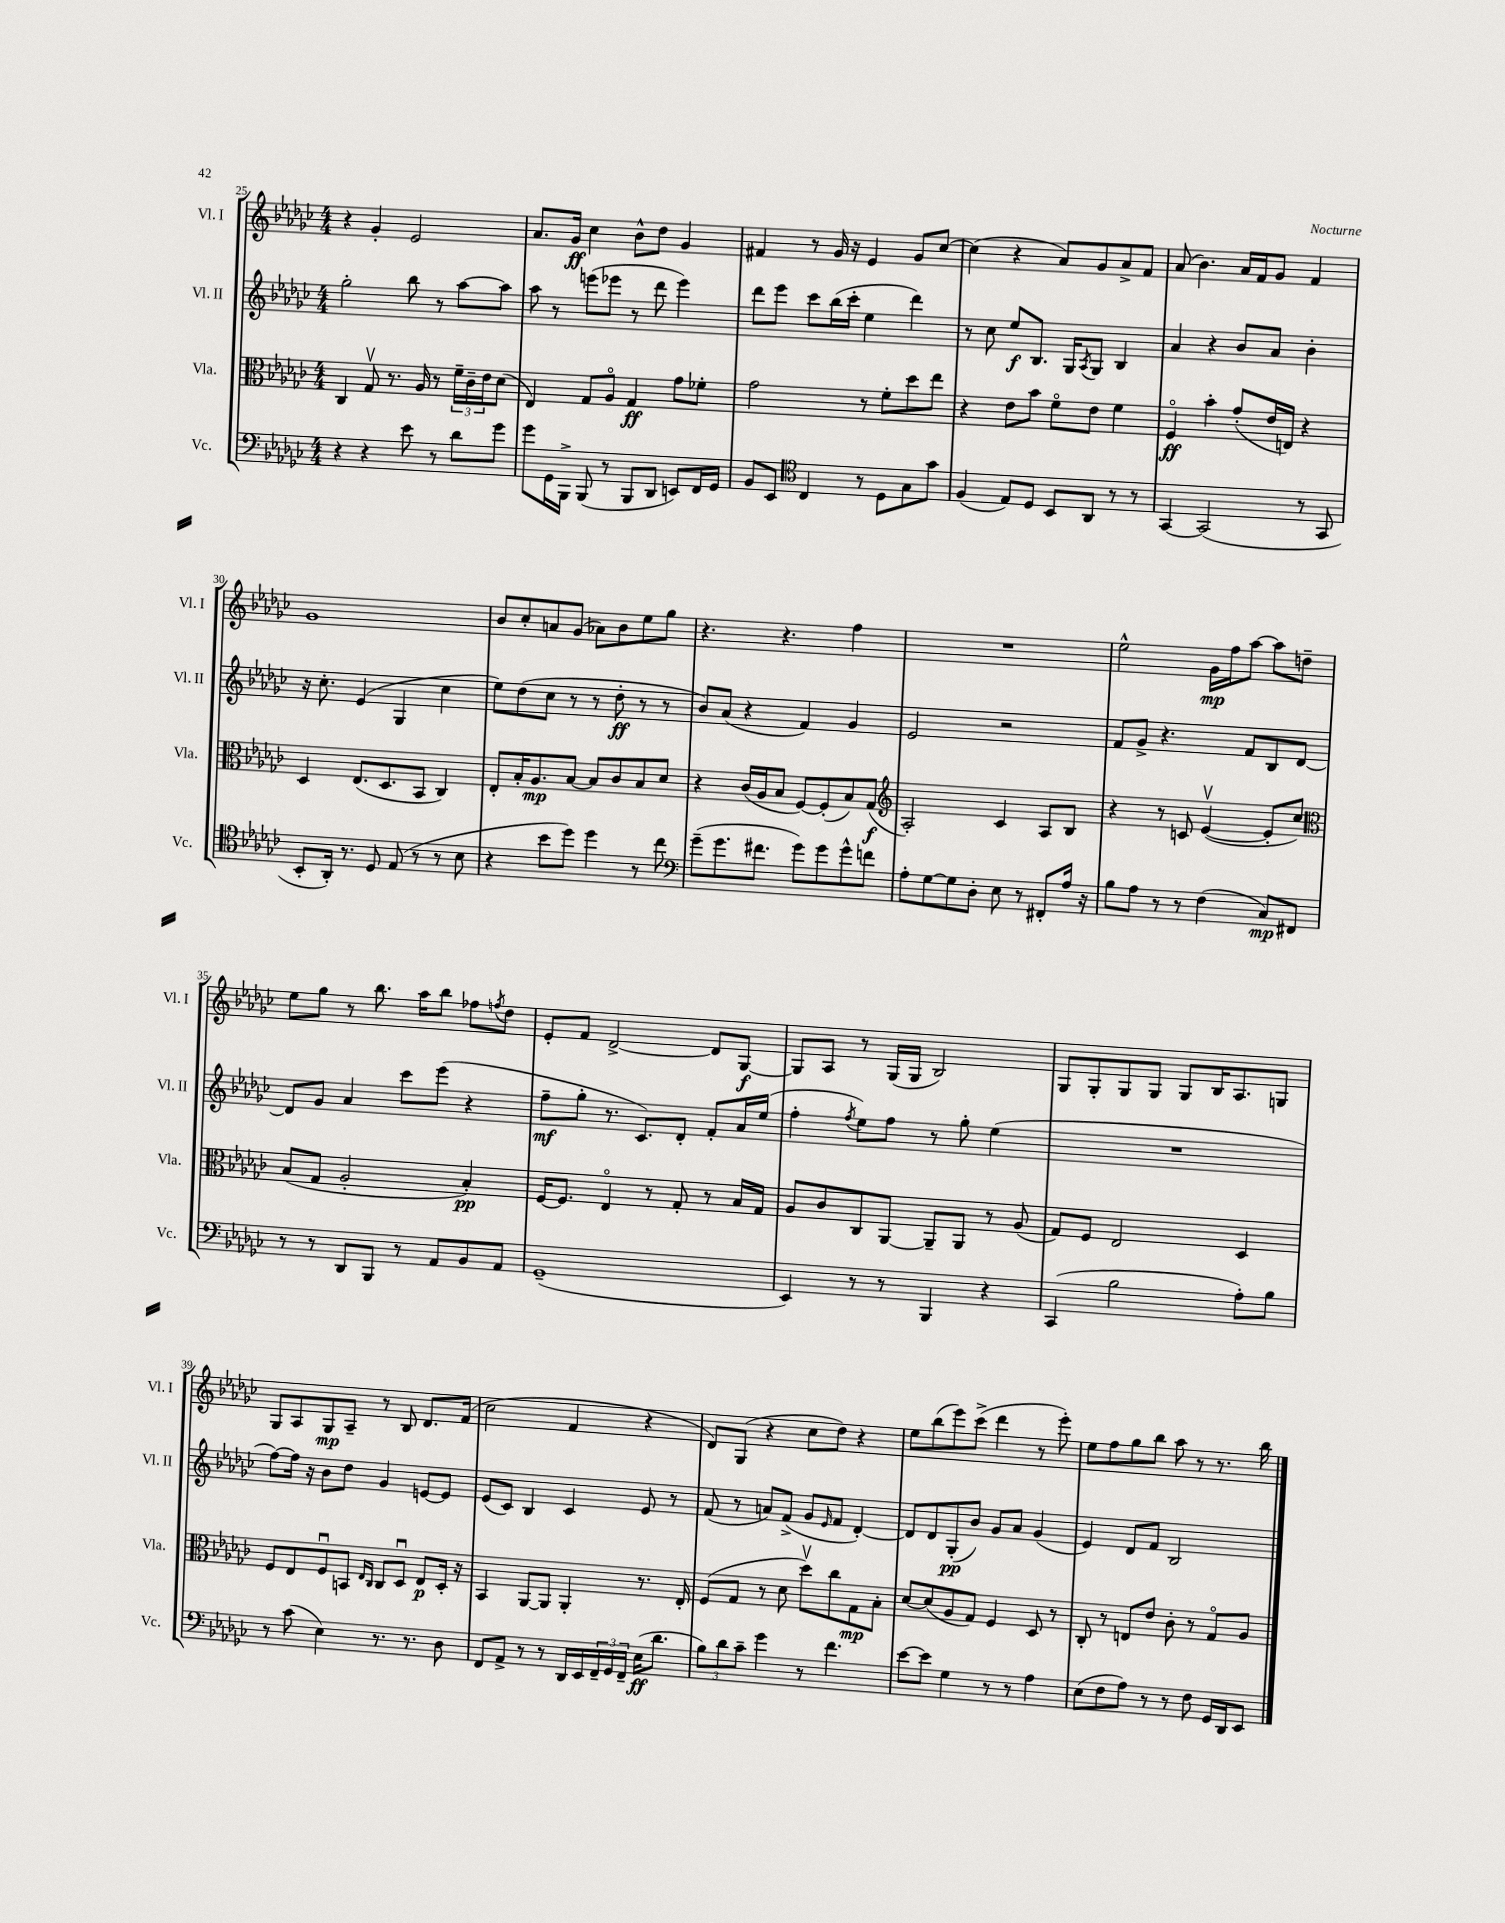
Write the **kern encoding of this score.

**kern	**kern	**kern	**kern
*staff4	*staff3	*staff2	*staff1
*clefF4	*clefC3	*clefG2	*clefG2
*k[b-e-a-d-g-c-]	*k[b-e-a-d-g-c-]	*k[b-e-a-d-g-c-]	*k[b-e-a-d-g-c-]
*M4/4	*M4/4	*M4/4	*M4/4
4r	4C-	2gg-'	4r
4r	8G-v	.	4g-'
.	8.r	.	.
8e-	.	8bb-	2e-
.	16A-	.	.
8r	8r	8r	.
8d-	24f~	[8aa-	.
.	24c-~	.	.
.	24e-	.	.
8g-	(8d-	8aa-]	.
=	=	=	=
8g-	4E-)	8aa-	8.a-
16GG-	.	8r	.
16BBB-^	.	.	16g-
(8BBB-	8G-	(8eee	4cc-
8r	8A-o	8eee-	.
8BBB-	4G-	8r	8b-^^
8DD-	.	8ddd-	8dd-
8EE)	8g-	4eee-)	4g-
16FF	8f-'	.	.
16GG-	.	.	.
=	=	=	=
8BB-	2g-	8ddd-	4f#
8EE-	.	8eee-	.
*clefC4	*	*	*
4C-	.	8ccc-	8r
.	.	(16bb-	16g-
.	.	16ccc-'	16r
8r	8r	4ee-	4e-
8D-	8f'	.	.
8G-	8dd-	4ddd-)	8g-
8g-	8ee-	.	[8cc-
=	=	=	=
(4F	4r	8r	(4cc-]
.	.	8cc-	.
8E-)	8e-	8ee-	4r
8D-	8b-	8.B-	.
8BB-	8fo	.	8a-)
.	.	16G-	.
.	.	8qA-	.
8AA-	8e-	8G-	8g-
8r	4f	4B-	8a-^
8r	.	.	8f
=	=	=	=
[4GG-	4Fo	4a-	(8a-
.	.	.	4.b-)
(2GG-]	4b-'	4r	.
.	(8g-'	8b-	16a-
.	.	.	16f
.	16e-	8a-	8g-
.	16E)	.	.
8r	4r	4b-'	4f
8GG-	.	.	.
=	=	=	=
8BB-'	4D-	16r	1g-
.	.	8.cc-'	.
16AA-')	.	.	.
8.r	.	.	.
.	(8.E-	(4e-	.
8D-	.	.	.
.	8.D-	.	.
(8E-	.	4G-	.
8r	8BB-	.	.
8r	4C-)	4cc-	.
8B-	.	.	.
=	=	=	=
4r	8E-'	8ee-)	8b-
.	16B-'	(8dd-	8cc-'
.	8.A-	.	.
8b-	.	8cc-	8a
8dd-)	[8B-	8r	(8g-
4dd-	8B-]	8r	8a-)
.	8c-	8dd-'	8b-
8r	8B-	8r	8ee-
8cc-	8d-	8r	8gg-
=	=	=	=
*clefF4	*	*	*
(8g-~	4r	8b-)	4.r
8.g-	.	(8a-	.
.	(16c-	4r	.
8.f#	16A-	.	.
.	8B-	.	4.r
8g-)	[8F)	4f)	.
8g-	(8F']	.	.
8g-^^	8B-)	4g-	4ff
8f	(8G-	.	.
=	=	=	=
*	*clefG2	*	*
8A-'	2A-')	2e-	1r
[8G-	.	.	.
8G-]	.	.	.
8D-'	.	.	.
8E-	4c-	2r	.
8r	.	.	.
8FF#'	8A-	.	.
16A-	8B-	.	.
16r	.	.	.
=	=	=	=
8B-	4r	8f	2ee-^^
8A-	.	8g-^	.
8r	8r	4.r	.
8r	8c	.	.
(4F	([4e-v	.	16g-
.	.	.	16ff
.	.	8f	[8aa-
8C-)	8e-']	8B-	8aa-]
8FF#	8cc-)	[8d-	8dd~
=	=	=	=
*	*clefC3	*	*
8r	(8B-	8d-]	8ee-
8r	8G-	8g-	8gg-
8DD-	2A-'	4a-	8r
8BBB-	.	.	8.bb-
8r	.	8ccc-	.
.	.	.	16aa-
8AA-	.	(8eee-	8bb-
8BB-	4B-')	4r	8ff-
.	.	.	8qff
8AA-	.	.	8dd-
=	=	=	=
(1GG-~	[16F	8ff~	8e-'
.	8.F]	.	.
.	.	8gg-'	8f
.	4E-o	8.r	[2d-^
.	.	8.c-)	.
.	8r	.	.
.	8G-'	8d-'	.
.	8r	8f'	8d-]
.	16B-	16a-	[8G-
.	16G-	(16ee-	.
=	=	=	=
4EE-)	8A-	4ff'	8G-]
.	8c-	.	8A-
.	.	8qff	.
8r	8C-	8ee-)	8r
8r	[8AA-	8ff	(16G-
.	.	.	16G-
4BBB-	8AA-~]	8r	2B-)
.	8AA-	8gg-'	.
4r	8r	(4ee-	.
.	(8A-	.	.
=	=	=	=
(4CC-	8G-)	1r	8G-
.	8F	.	8G-'
2B-	2E-	.	8G-
.	.	.	8G-
.	.	.	8G-
.	.	.	16B-
.	.	.	8.A-
8A-')	4D-	.	.
8B-	.	.	8G
=	=	=	=
8r	8F	[8ff)	8G-
(8c-	8E-	16ff]	8A-
.	.	16r	.
4E-)	8Fu	8b-	8G-
.	8BB	8dd-	8A-~
.	16qqE-	.	.
.	16qqC-	.	.
8.r	8C-	4g-	8r
.	8D-u	.	8B-
8.r	.	.	.
.	8E-	[8e	8.d-
8D-	16D-'	8e]	.
.	16r	.	(16f
=	=	=	=
8FF	4BB-	(8e-	2cc-
8AA-^	.	8c-)	.
8r	[8AA-	4B-	.
8r	8AA-]	.	.
16DD-	4AA-'	4c-	4f
16EE-	.	.	.
24FF~	.	.	.
24GG-	.	.	.
24FF~	.	.	.
(16E-	8.r	8e-	4r
8.d-	.	.	.
.	.	8r	.
.	16E-'	.	.
=	=	=	=
12B-)	(8F	(8f	8d-)
12d-	.	.	.
.	8G-	8r	(8G-
12c-~	.	.	.
4g-	8r	8a)	4r
.	8d-	(8f^	.
8r	8dd-v)	8g-	8cc-
.	.	16qqe-	.
4.f	8cc-	8f	8dd-)
.	8G-	[4d-')	4r
.	8B-'	.	.
=	=	=	=
[8e-	[8d-	8d-]	8ee-
8e-]	(8d-]	8d-	(8bb-
4G-	8A-	(8G-'	8eee-)
.	8G-)	8b-)	(8ccc-^
8r	4F	8g-	4ddd-
8r	.	8a-	.
4A-	8D-	(4g-	8r
.	8r	.	8eee-')
=	=	=	=
(8E-	8C-'	4e-)	8ee-
8F	8r	.	8ff
8A-)	8E	8d-	8gg-
8r	8e-	8f	8bb-
8r	8c-'	2B-	8aa-
8F	8r	.	8r
16GG-	8G-o	.	8.r
16DD-	.	.	.
8EE-	8A-	.	.
.	.	.	16bb-
==	==	==	==
*-	*-	*-	*-
